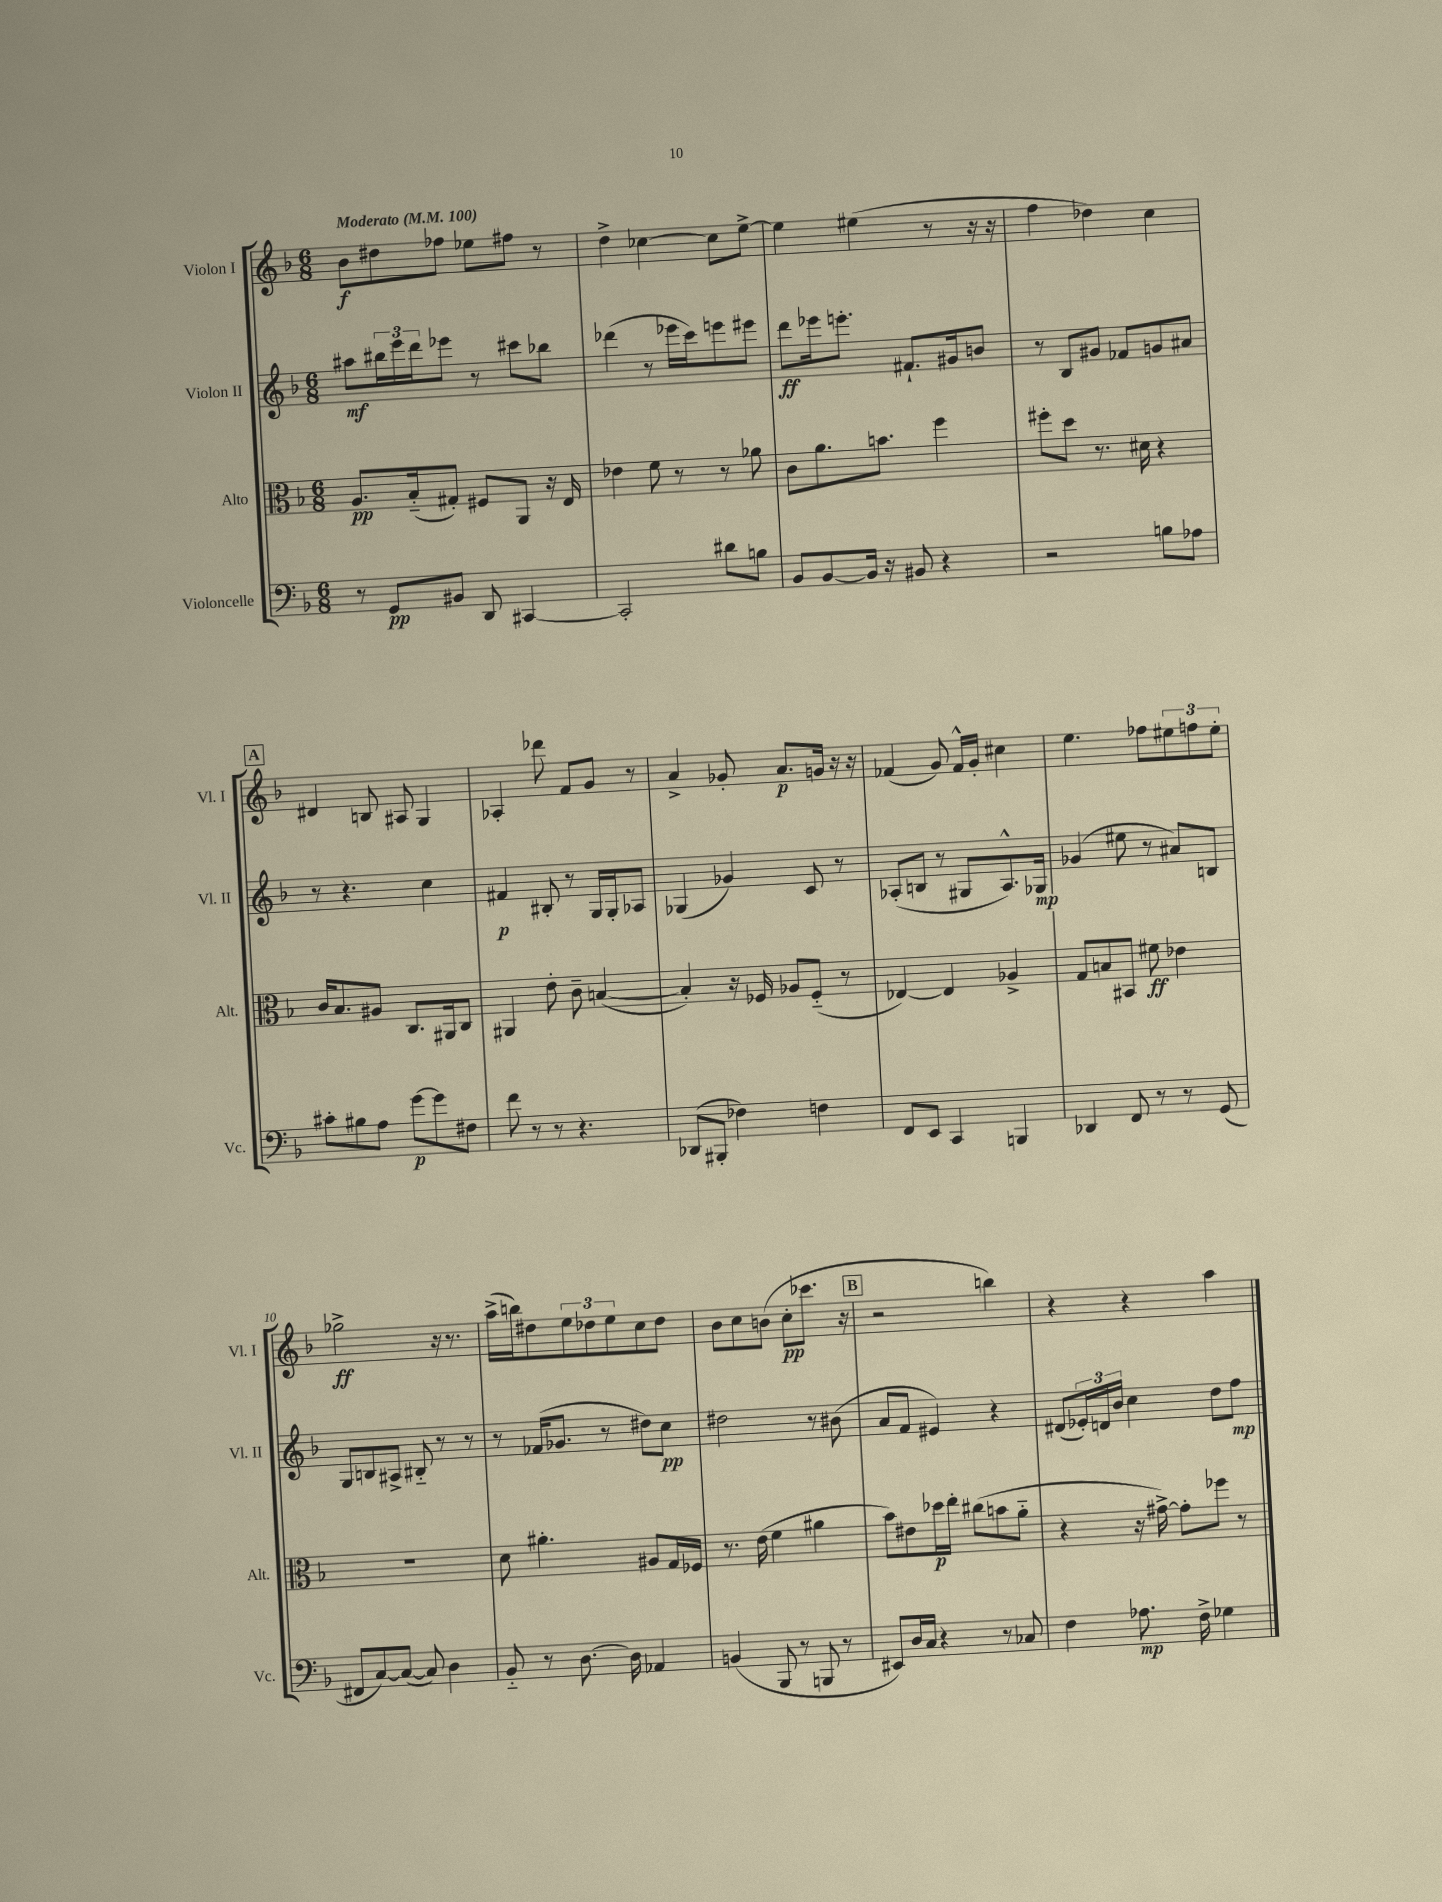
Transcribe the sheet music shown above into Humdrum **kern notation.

**kern	**kern	**kern	**kern
*staff4	*staff3	*staff2	*staff1
*clefF4	*clefC3	*clefG2	*clefG2
*k[b-]	*k[b-]	*k[b-]	*k[b-]
*M6/8	*M6/8	*M6/8	*M6/8
*MM100	*MM100	*MM100	*MM100
8r	8.A/L	8aa#\L	8b-\L
8GG/L	.	24bb#\L	8dd#\
.	.	24eee\	.
.	(16B-'~/k	.	.
.	.	24ddd\J	.
8BB#/J	8G#'/J)	8eee-\J	8ff-\J
8DD/	8F#/L	8r	8ee-\L
[4CC#/	8AA/J	8ccc#\L	8ff#\J
.	16r	8bb-\J	8r
.	16E/	.	.
=	=	=	=
2CC#'/]	4e-\	(4ddd-\	4dd^\
.	8f\	8r	[4cc-\
.	8r	16eee-\LL	.
.	.	16ccc\J)	.
8d#\L	8r	8eee\	8cc-\]L
8B\J	8a-\	8eee#\J	[8ee^\J
=	=	=	=
8BB-/L	8c\L	8ddd\L	4ee\]
[8BB-/	8.a\	16eee-\k	.
.	.	8.eee'\J	.
16BB-/]Jk	.	.	(4ee#\
16r	8.b\J	.	.
8BB#/	.	8.f#`/L	.
4r	4ff\	.	8r
.	.	16g#/k	.
.	.	8b/J	16r
.	.	.	16r
=	=	=	=
2r	8ff#'\L	8r	4ff\
.	8dd\J	8B-/L	.
.	8.r	8g#/J	4dd-\)
.	.	8f-/L	.
.	16d#\	.	.
8B\L	4r	8g/	4cc\
8A-\J	.	8a#/J	.
=	=	=	=
8c#'\L	16c/LK	8r	4d#/
.	8.B-/	.	.
8B#\	.	4.r	.
8A\J	8A#/J	.	8B/
[8g\L	8.C/L	.	8A#/
8g\]	.	4cc\	4G/
.	16AA#/k	.	.
8F#\J	8C/J	.	.
=	=	=	=
8f\	4AA#/	4f#/	4A-'/
8r	.	.	.
8r	8e'\	8B#'/	8ddd-\
4.r	8c~\	8r	8f/L
.	([4B/	16G/LL	8g/J
.	.	16G'/J	.
.	.	8A-/J	8r
=	=	=	=
(8DD-/L	4B'/])	(4G-/	4a^/
8BBB#'/J	.	.	.
4F-\)	16r	4g-/)	8g-'/
.	16F-/	.	.
.	8A-/L	.	8.a/L
4F\	(8F-'~/J	8c/	.
.	.	.	16g/Jk
.	8r	8r	16r
.	.	.	16r
=	=	=	=
8FF/L	[4E-/)	(8A-'/L	(4f-/
8EE/J	.	8B/J	.
4CC/	4E-/]	8r	8g/)
.	.	8G#/L	16f-^^/LL
.	.	.	16g'/JJ
4BBB/	4A-^/	8.A-^^/)	4cc#\
.	.	16G-/Jk	.
=	=	=	=
4DD-/	8G/L	(4g-/	4.ee\
.	8B/	.	.
8FF/	8BB#/J	8ee#\	.
8r	8f#\	8r	8ff-\L
8r	4e-\	8a#/L)	12ee#\
.	.	.	12ff\
(8GG/	.	8B/J	.
.	.	.	12ee#'\J
=	=	=	=
8FF#/L	2.r	8G/L	2gg-^\
[8C/)	.	8B/	.
(8C/_J	.	8A#^/J	.
8C/])	.	8B#'~/	.
4D\	.	8r	16r
.	.	.	8.r
.	.	8r	.
=	=	=	=
8BB-'~/	8d\	8r	(16aa^\LL
.	.	.	16bb\J)
8r	4.a#'\	(16f-/LK	8dd#\
.	.	8.g-/J	.
[8.D\	.	.	12ee\
.	.	.	12dd-\
.	.	8r	.
.	.	.	12ee\
16D\]	.	.	.
4AA-/	8A#/L	8dd#\L)	8cc\
.	16G/L	8cc\J	8dd-\J
.	16F-/JJ	.	.
=	=	=	=
(4BB/	8.r	2dd#\	8b-\L
.	.	.	8cc\
.	(16e\	.	.
8BBB-/	4f\	.	(8b\J
8r	.	.	8cc'\L
8BBB/	4a#\	8r	8.ccc-\J
8r	.	(8b#\	.
.	.	.	16r
=	=	=	=
8EE#/L)	8b-\L)	8a/L	2r
16D/L	8e#\	8f/J	.
16C/JJ	.	.	.
4r	16dd-\L	4e#/)	.
.	16ee'\JJ	.	.
.	(8cc#\L	.	.
8r	8b\	4r	4bb\)
8C-/	8a'~\J	.	.
=	=	=	=
4F\	4r	(8d#/L	4r
.	.	24e-'/L)	.
.	.	24d/	.
.	.	24b-/JJ	.
8.A-\	16r	4cc\	4r
.	[16g#^\)	.	.
.	8g#'\]L	.	.
16F^\	.	.	.
4G-\	8ff-\J	8dd\L	4aa\
.	8r	8ff\J	.
==	==	==	==
*-	*-	*-	*-
